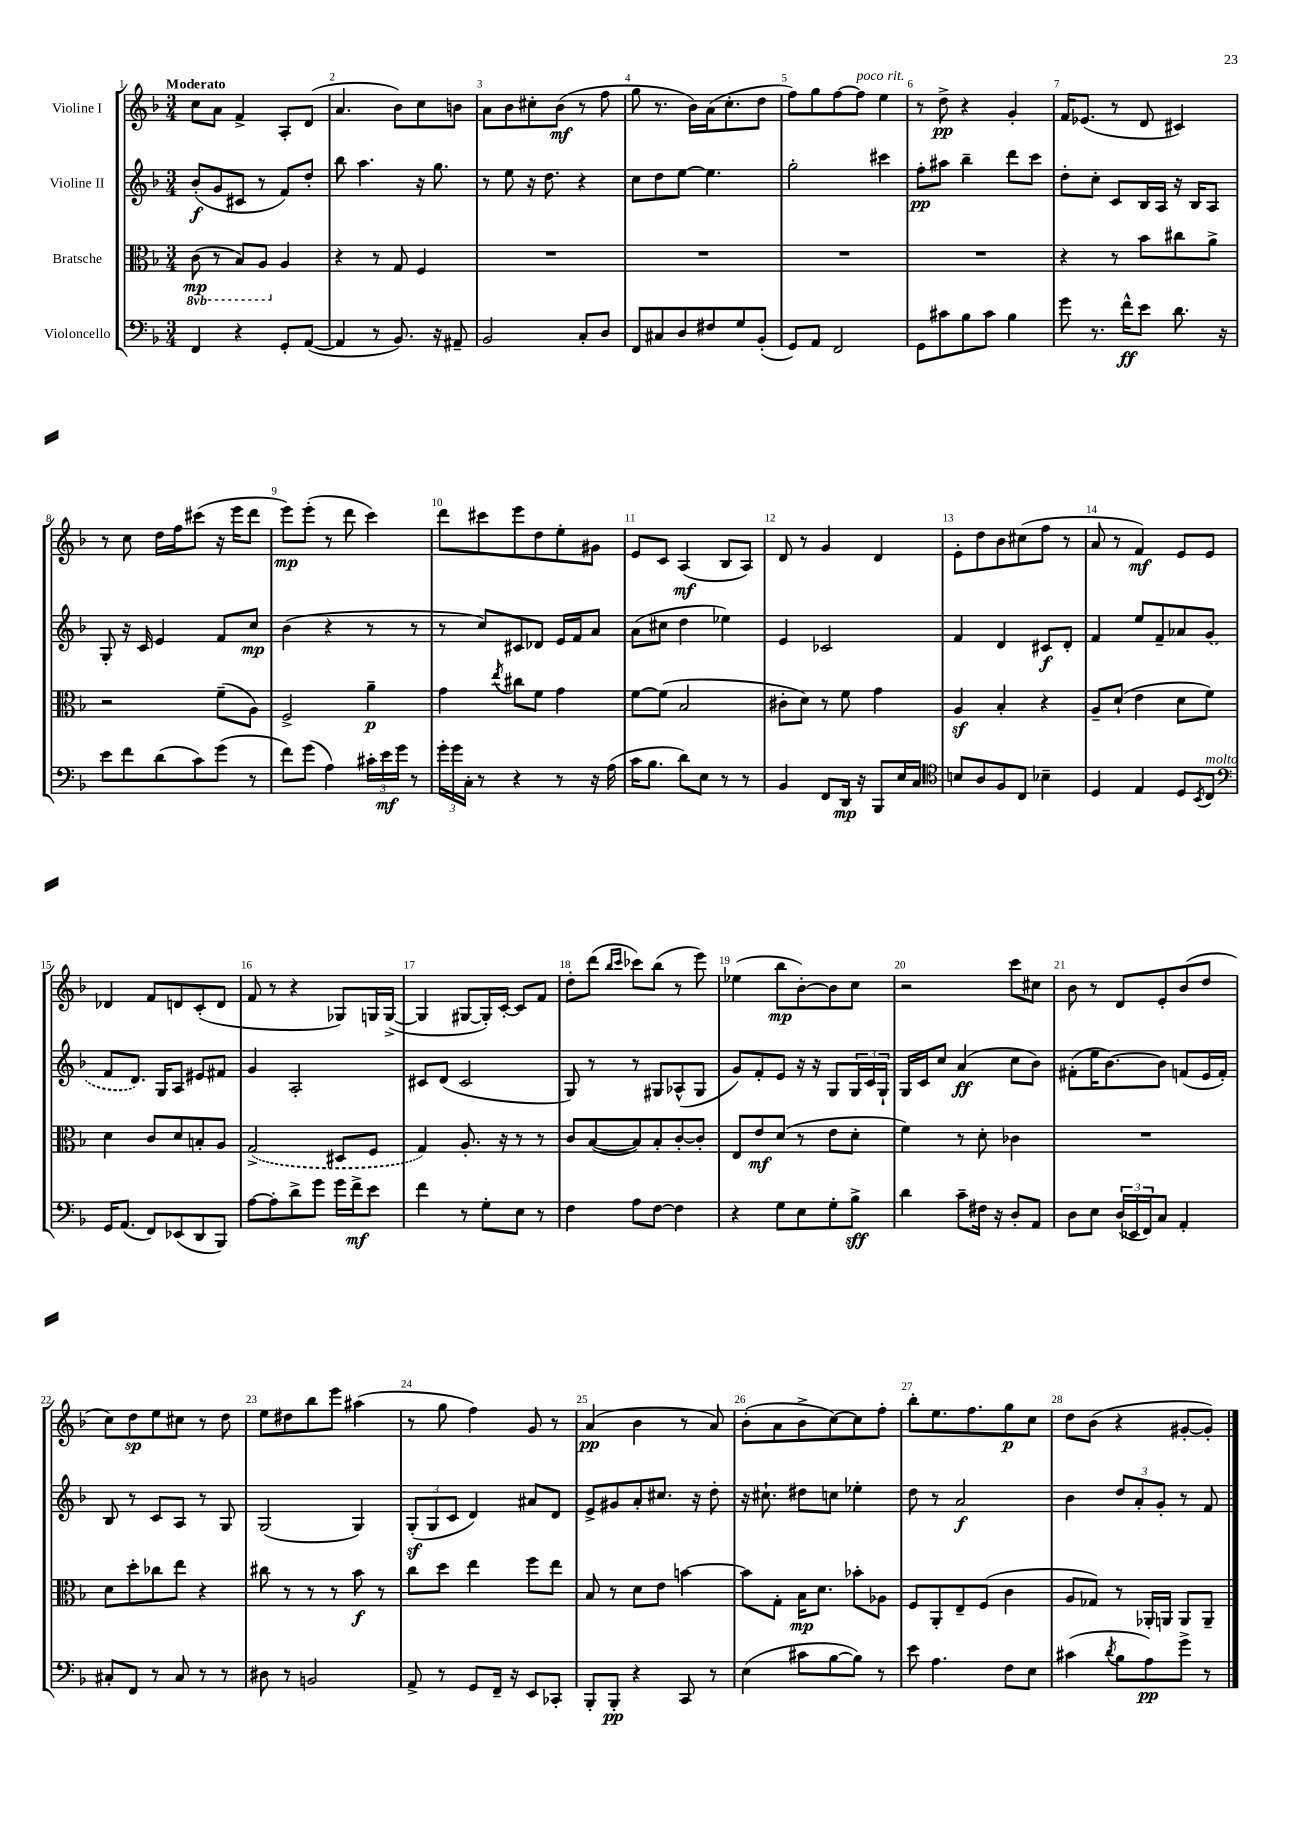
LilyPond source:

<<
\new StaffGroup <<
\new Staff = "s0" \with { instrumentName = "Violine I" } {
    \clef treble \key f \major \numericTimeSignature \time 3/4 \tempo "Moderato"
    c''8 a'8 f'4-> a8-. d'8( |
    a'4. bes'8) c''8 b'8 |
    a'8 bes'8 cis''8-. bes'8\mf( r8 f''8 |
    g''8 r8. bes'16) a'16( c''8.-. d''8 |
    f''8) g''8 f''8~ f''8^\markup { \italic "poco rit." } e''4 |
    r8 d''8->\pp r4 g'4-. |
    f'16 ees'8.( r8 d'8 cis'4) |
    r8 c''8 d''16 f''16 cis'''8( r16 e'''16 d'''8 |
    e'''8\mp) e'''8-.( r8 d'''8 c'''4) |
    d'''8 cis'''8 e'''8 d''8 e''8-. gis'8 |
    e'8 c'8 a4\mf( bes8 a8) |
    d'8 r8 g'4 d'4 |
    e'8-. d''8 bes'8 cis''8( f''8 r8 |
    a'8 r8 f'4\mf) e'8 e'8 |
    des'4 f'8 d'8 c'8-.( d'8 |
    f'8 r8 r4 ges8) g16 g16~->( |
    g4 gis8~ gis16-.) c'16~-. c'8 f'8 |
    d''8-. d'''8( \grace { bes''16 c'''16 } ces'''8) bes''8( r8 e'''8) |
    ees''4( bes''8\mp bes'8~-.) bes'8 c''8 |
    r2 c'''8 cis''8 |
    bes'8 r8 d'8 e'8-. bes'8( d''8 |
    c''8) d''8\sp e''8 cis''8 r8 d''8 |
    e''8 dis''8 bes''8 e'''8 ais''4( |
    r8 g''8 f''4) g'8 r8 |
    a'4\pp( bes'4 r8 a'8) |
    bes'8-.( a'8 bes'8-> c''8~) c''8 f''8-. |
    bes''8-. e''8. f''8. g''8\p c''8 |
    d''8 bes'8( r4 gis'8~-. gis'8-.) \bar "|." |
}
\new Staff = "s1" \with { instrumentName = "Violine II" } {
    \clef treble \key f \major \numericTimeSignature \time 3/4
    bes'8-.\f( g'8 cis'8 r8 f'8) d''8-. |
    bes''8 a''4. r16 g''8. |
    r8 e''8 r16 d''8. r4 |
    c''8 d''8 e''8~ e''4. |
    g''2-. cis'''4 |
    f''8-.\pp ais''8 bes''4-- d'''8 c'''8 |
    d''8-. c''8-. c'8 bes16 a16 r16 bes16 a8 |
    g8-. r16 c'16 e'4 f'8 c''8\mp |
    bes'4( r4 r8 r8 |
    r8 c''8) cis'8 des'8 e'16 f'16 a'8 |
    a'8( cis''8 d''4 ees''4) |
    e'4 ces'2 |
    f'4 d'4 cis'8\f d'8-. |
    f'4 e''8 f'8-- aes'8 \once \slurDashed g'8( |
    f'8 d'8.) g16 a8 eis'8 fis'8 |
    g'4 a2-. |
    cis'8 d'8( cis'2 |
    g8) r8 r8 gis8 aes8-^( gis8 |
    g'8) f'8-. e'8 r16 r16 g8 \tuplet 3/2 { g16 c'16 g16-! } |
    g16 c'16 c''8 a'4\ff( c''8 bes'8) |
    fis'8-.( e''16 bes'8.~) bes'8 f'8( e'16 f'16-.) |
    bes8 r8 c'8 a8 r8 g8 |
    g2( g4) |
    \tuplet 3/2 { g8-.\sf( g8 c'8 } d'4) ais'8 d'8 |
    e'8-> gis'8 a'8-. cis''8. r16 d''8-. |
    r16 cis''8.-! dis''8 c''8 ees''4-. |
    d''8 r8 a'2\f |
    bes'4 \tuplet 3/2 { d''8 a'8-. g'8-. } r8 f'8 \bar "|." |
}
\new Staff = "s2" \with { instrumentName = "Bratsche" } {
    \clef alto \key f \major \numericTimeSignature \time 3/4 \set Staff.ottavationMarkups = #ottavation-simple-ordinals
    \ottava #-1 c8\mp( r8 bes,8) a,8 \ottava #0 a4 |
    r4 r8 g8 f4 |
    R2. |
    R2. |
    R2. |
    R2. |
    r4 r8 bes'8 cis''8 a'8-> |
    r2 f'8--( a8) |
    f2-> a'4--\p |
    g'4 \acciaccatura { e''8 } cis''8 f'8 g'4 |
    f'8~ f'8( bes2 |
    cis'8-. d'8) r8 f'8 g'4 |
    a4\sf bes4-. r4 |
    a8-- d'8-!( e'4 d'8 f'8) |
    d'4 c'8 d'8 b8-. a8 |
    \once \slurDashed g2->( dis8 f8 |
    g4) a8.-. r16 r8 r8 |
    c'8 bes8~( bes8) bes8-. c'8~-. c'8-. |
    e8 e'8\mf d'8( r8 e'8 d'8-. |
    f'4) r8 d'8-. ces'4 |
    R2. |
    d'8 d''8-. ces''8 e''8 r4 |
    cis''8 r8 r8 r8 bes'8\f r8 |
    c''8 d''8 e''4 f''8 e''8 |
    bes8 r8 d'8 e'8 b'4~ |
    b'8 g8-. bes16\mp d'8. bes'8-. aes8 |
    f8 a,8-. e8-- f8( c'4 |
    a8 ges8) r8 aes,16-. a,16 a,8 a,8-- \bar "|." |
}
\new Staff = "s3" \with { instrumentName = "Violoncello" } {
    \clef bass \key f \major \numericTimeSignature \time 3/4
    f,4 r4 g,8-. a,8~( |
    a,4 r8 bes,8.) r16 ais,8-- |
    bes,2 c8-. d8 |
    f,8 cis8 d8 fis8 g8 bes,8-.( |
    g,8) a,8 f,2 |
    g,8 cis'8 bes8 cis'8 bes4 |
    g'8 r8. f'16-^\ff e'8 d'8. r16 |
    e'8 f'8 d'8( c'8) g'8( r8 |
    f'8) g'8( a4) \tuplet 3/2 { cis'16-. e'16\mf g'16 } r8 |
    \tuplet 3/2 { g'16-. g'16 c16-. } r8 r4 r8 r16 a16( |
    c'16 bes8. d'8) e8 r8 r8 |
    bes,4 f,8 d,16\mp r16 bes,,8 e16 c16 |
    \clef tenor b8 a8 f8 c8 bes4-- |
    d4 e4 d8 \acciaccatura { bes,8 } c8^\markup { \italic "molto" } |
    \clef bass g,16 a,8.( f,8) ees,8( d,8 bes,,8) |
    a8~ a8-. d'8-> g'8 g'16 f'16->\mf e'8 |
    f'4 r8 g8-. e8 r8 |
    f4 a8 f8~ f4 |
    r4 g8 e8 g8-. bes8->\sff |
    d'4 c'8-- fis16 r16 d8-. a,8 |
    d8 e8 \tuplet 3/2 { d16( ees,16 f,16) } c8 a,4-. |
    cis8-. f,8 r8 cis8 r8 r8 |
    dis8 r8 b,2 |
    a,8-> r8 g,8 f,16-- r16 e,8 ces,8-. |
    bes,,8-. bes,,8-.\pp r4 c,8 r8 |
    e4( cis'8 bes8~ bes8) r8 |
    e'8 a4. f8 e8 |
    cis'4( \acciaccatura { d'8 } bes8 a8\pp) g'8-> r8 \bar "|." |
}
>>
>>
\layout { \context { \Score \override BarNumber.break-visibility = ##(#f #t #t) barNumberVisibility = #all-bar-numbers-visible } }
